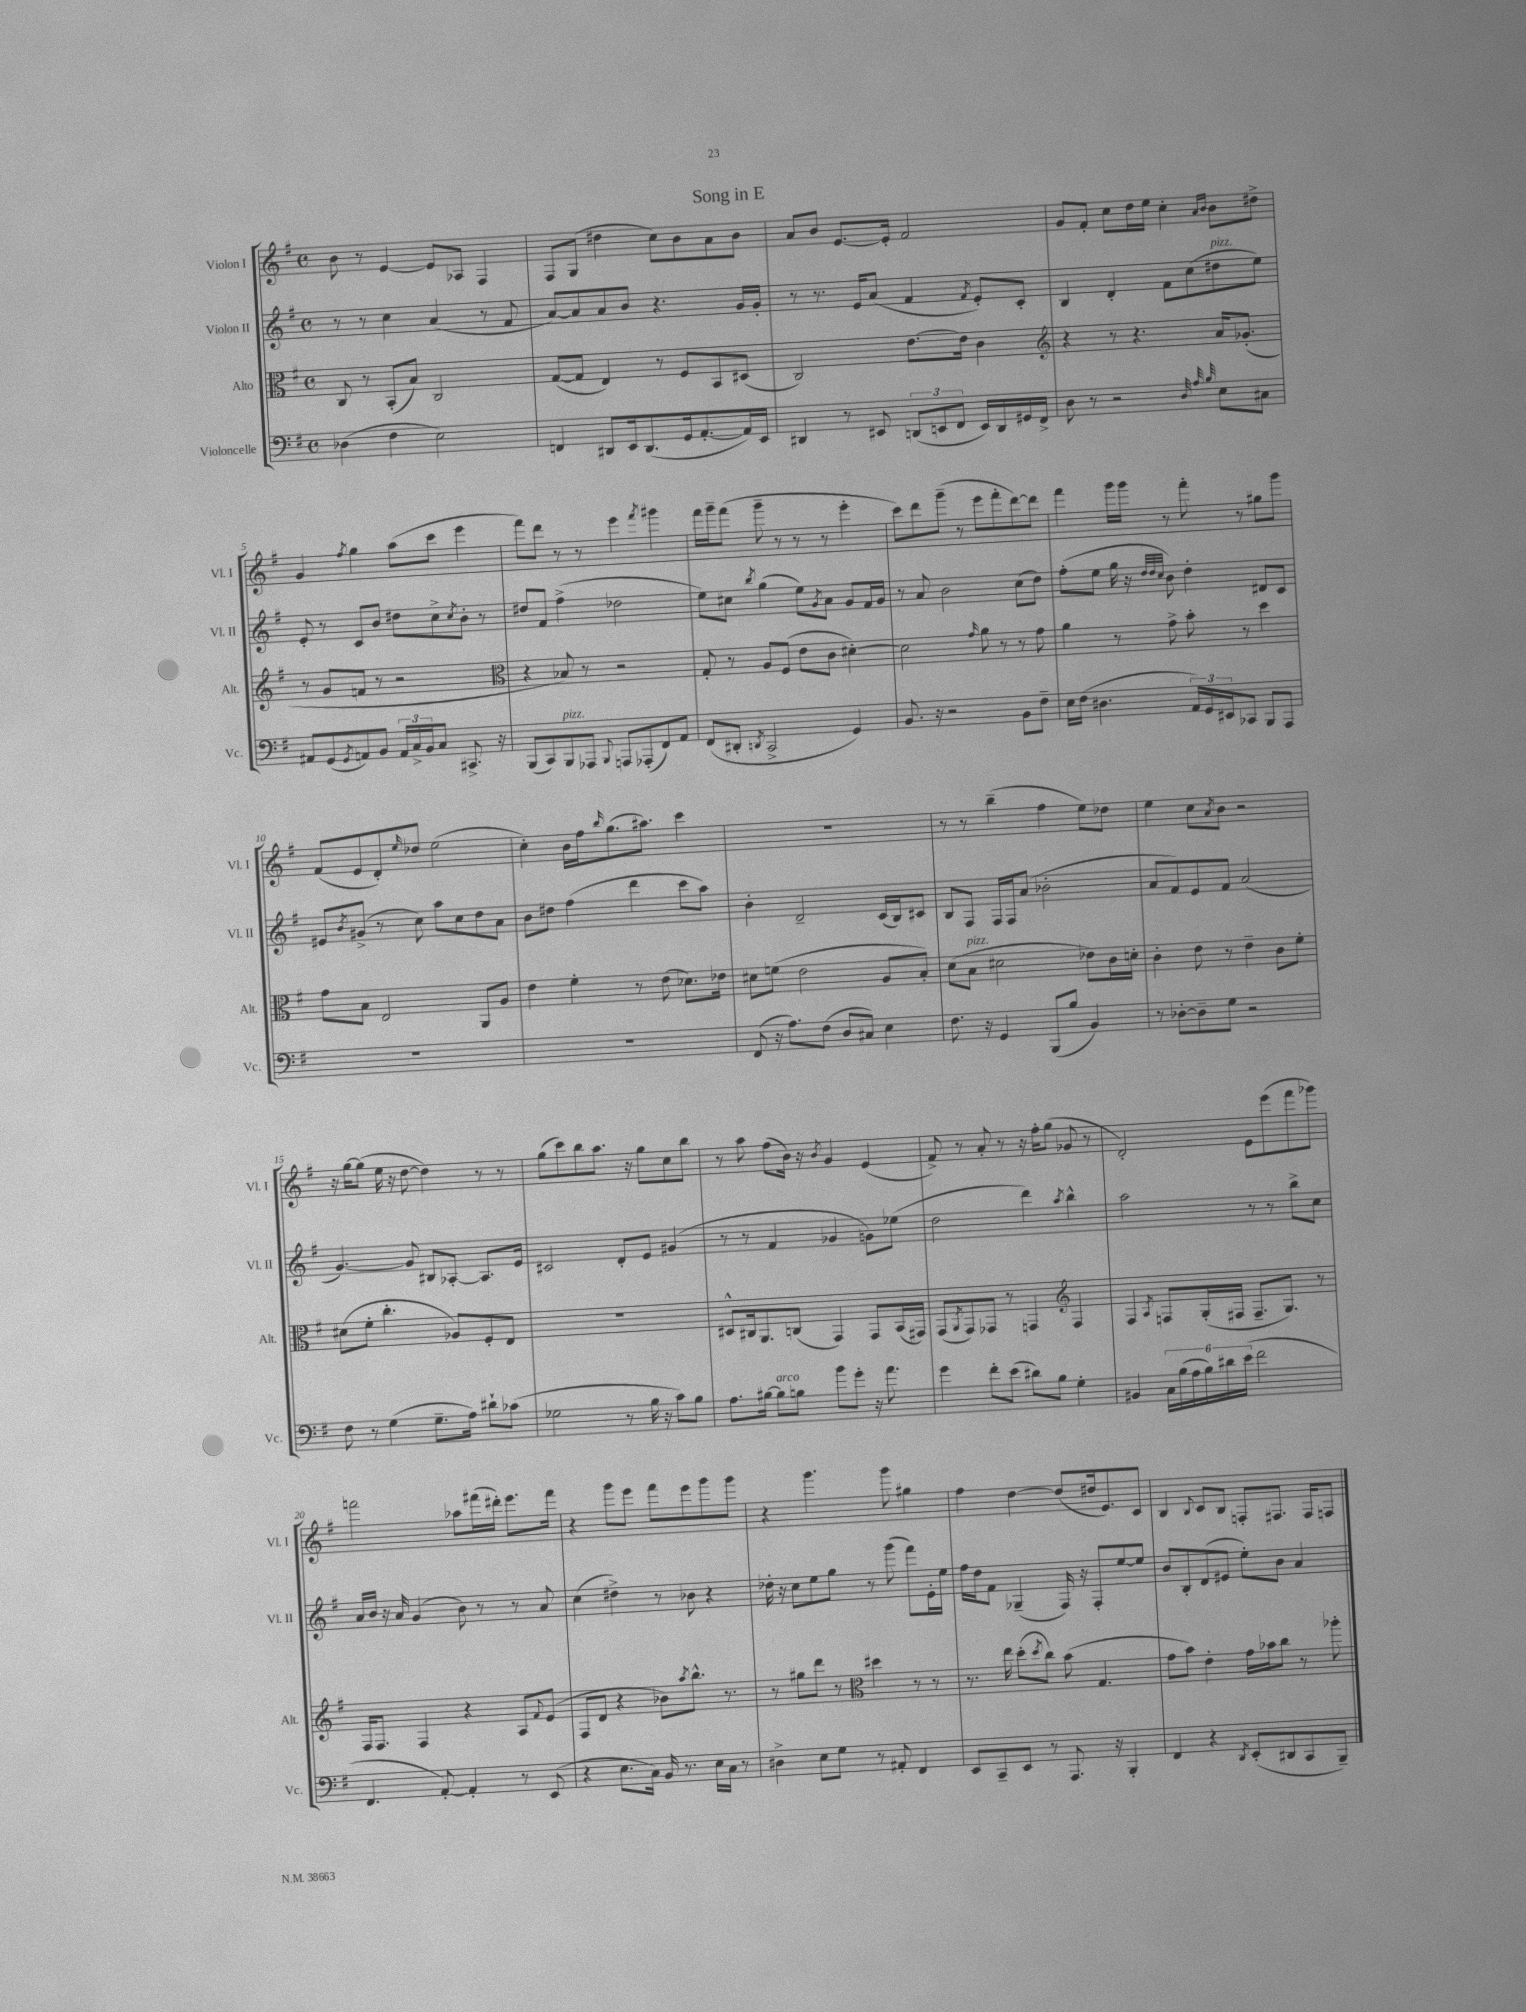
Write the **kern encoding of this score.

**kern	**kern	**kern	**kern
*part4	*part3	*part2	*part1
*staff4	*staff3	*staff2	*staff1
*I"Violoncelle	*I"Alto	*I"Violon II	*I"Violon I
*I'Vc.	*I'Alt.	*I'Vl. II	*I'Vl. I
*clefF4	*clefC3	*clefG2	*clefG2
*k[f#]	*k[f#]	*k[f#]	*k[f#]
*M4/4	*M4/4	*M4/4	*M4/4
*met(c)	*met(c)	*met(c)	*met(c)
=1	=1	=1	=1
(4D-X\	8C/	8r	8b\
.	8r	8r	8r
4F#\	(8BB'/L	4cc\	[4e/
.	8B/J)	.	.
2E\)	2C/	(4a/	8e/L]
.	.	.	8A-X/J
.	.	8r	4F#/
.	.	8f#/	.
=2	=2	=2	=2
4FFn/	([8G/L	[8a/L)	8F#/L
.	8G/J]	8a/]	(8G/J
8DD#X/L	4E/)	8a/	4dd#X\
16EE/k	.	8b/J	.
(8.DD#/	.	.	.
.	8r	4.r	8cc\L)
16GG/k	8F#/L	.	8b\
[8.AA'/	.	.	.
.	8BB/	.	8a\
16AA/L])	(8D#X/J	16g/LL	8b\J
16EE/JJ	.	16g'/JJ	.
=3	=3	=3	=3
4DD#X/	2C/)	8r	8a/L
.	.	8.r	8b/J
8r	.	.	[8.e/L
.	.	16e/KL	.
8EE#X/	.	(8a/J	.
.	.	.	16e'/Jk]
(12DDn/L	[8.e\L	4f#/	2f#/
12EEn/	.	.	.
12FF#/J	.	.	.
.	16e\Jk]	.	.
.	.	8qf#/	.
16EE/LL)	4c\	8e'/L)	.
16DD/	.	.	.
16GG#X/	.	8c'/J	.
16FF#^/JJ	.	.	.
=4	=4	=4	=4
*	*clefG2	*	*
8D\	4r	4B/	8g/L
8r	.	.	8f#'/J
2r	8r	4d'/	8cc\L
.	4.r	.	16dd\L
.	.	.	16ee\JJ
.	.	8f#\L	4cc'\
.	.	(8cc\	.
32qqD/	.	.	.
32qqA/	.	.	16qqa/LL
32qqB/	.	.	16qqb/JJ
!	!	!LO:TX:a:i:t=pizz.	!
8E\L	16a/KL	8dd#X\	8b\L
.	(8.g-X'/J	.	.
8C#X\J	.	8ee\J)	8dd#X^\J
!!LO:LB:g=z
=5	=5	=5	=5
8AA#X/L	8r	8e'/	4g/
(8GG/	8g/L	8r	.
8qGG/	.	.	8qff#/
8AAn/)	8fn/J	8c/L	4gg\
8BB/J	8r	8b/J	.
24AA/LL	2r	8dd#X\L	(8aa\L
24C^/	.	.	.
24BB/J	.	.	.
8C/J	.	8cc^\	8ccc\J
.	.	8qcc/	.
8.CC#X^/	.	8b'\J	4eee\
.	.	8r	.
16r	.	.	.
=6	=6	=6	=6
*	*clefC3	*	*
(8BBB/L	4r	8dd#X/L	8fff#\L)
8CC/)	.	8f#/J	8ddd\J
!LO:TX:a:i:t=pizz.	!	!	!
8BBB/	8B-X/)	(4ff#^\	8r
8AAA-X/J	8r	.	8r
8qqBBB/	.	.	.
8AAAn/L	2r	2dd-X\	4eee\
(8AAA-X'/	.	.	.
.	.	.	8qfff#/
8FF#/)	.	.	4ggg#X\
8AA/J	.	.	.
=7	=7	=7	=7
(8FF#/L	8G'/	8ee\L)	16fff#\LL
.	.	.	16ggg~\J
8DD#X'/J	8r	8cc#X\J	(8fff#\J
8qDDn/	.	8qbb/	.
2CC^/	8A/L	(4gg\	8ggg~\
.	(8F#/J	.	8r
.	8e\L	8ee\L)	8r
.	.	8qg/	.
.	8c\J	8a\J	8r
4GG/)	[4d#X'\)	8g/L	4eee'\
.	.	16f#/L	.
.	.	16g/JJ	.
=8	=8	=8	=8
8.BB/	2d#\]	8r	8ccc\L)
.	.	8a/	8ddd\
16r	.	.	.
2r	.	2b\	(8ggg~\J
.	.	.	8r
.	16qqg/	.	.
.	8a\	.	8eee\L
.	8r	.	8fff#'\
8BB\L	8r	(8cc\L	[8ddd\)
8F#~\J	8g\	8dd\J)	8ddd\J]
=9	=9	=9	=9
16E\LL	4a\	(8ff#'\L	4fff#\
(16F#\JJ	.	.	.
4.D#X\	.	8ee\J	.
.	8r	16gg\	16ggg\LL
.	.	16r	16ggg\JJ
.	.	32qqdd/LLL	.
.	.	32qqdd/	.
.	.	32qqcc/JJJ	.
.	8g^\	8b\)	8r
24AA/LL)	8b'\	4dd'\	8fff#'\
24GG/	.	.	.
24EE#X/J	.	.	.
8CC-X/J	8r	.	8r
8BBB/L	4dd\	8d#X/L	8gg#X\L
8AAA/J	.	8c/J	8ggg\J
!!LO:LB:g=z
=10	=10	=10	=10
1r	8g\L	8e#X/L	(8f#/L
.	.	8qb/	.
.	8B\J	(8g#X^/J	8e/
.	2E/	8r	8d'/)
.	.	.	16qqee/
.	.	8cc\)	8dd-X/J
.	.	8aa\L	(2ee\
.	.	8cc\	.
.	8AA/L	8dd\	.
.	8A/J	8a\J	.
=11	=11	=11	=11
1r	4e\	8b\L	4cc'\)
.	.	8dd#X\J	.
.	4f#'\	(4ff#\	16b\LL
.	.	.	16ff#\J
.	.	.	16qqbb/
.	.	.	(8.gg\
.	8r	4ddd\	.
.	.	.	8.aa#X\J)
.	(8e\	.	.
.	8.d-X\L)	8ccc\L	4ccc\
.	.	8aa\J)	.
.	16e-X\Jk	.	.
=12	=12	=12	=12
(8FF#/	8d#X\L	4b'\	1r
16r	(8fn\J	.	.
8.A\L)	.	.	.
.	2e\	2d~/	.
(8F#\J	.	.	.
8D/L	.	.	.
8C#X/J)	.	.	.
4E\	8A/L	(16c/LL	.
.	.	16B/J)	.
.	8B'/J)	8c#X/J	.
=13	=13	=13	=13
8.F#\	(8d\L	8B/L	8r
!	!LO:TX:a:i:t=pizz.	!	!
.	8B\J	8F#/J	8r
16r	.	.	.
4GG/	2d#X\	16F#/LL	(4bb~\
.	.	16F#/J	.
.	.	(8a/J	.
(8BBB/L	.	2b-X'\	4ff#\
8B/J	.	.	.
4BB/)	8e-X\L)	.	8ee\L)
.	16c\L	.	8dd-X\J
.	16dn'\JJ	.	.
=14	=14	=14	=14
8r	4c'\	8a/L	4ee\
[8D-X'\L	.	8f#/)	.
8D-~\]	8e\	8e/	8cc\L
.	.	.	8qa/
8G\J	8r	8f#/J	8b\J
2r	4e~\	(2a/	2r
.	8c\L	.	.
.	8f#'\J	.	.
!!LO:LB:g=z
=15	=15	=15	=15
8F#\	(8d#X\L	[4.g/)	16r
.	.	.	[16gg\KL
8r	8f#'\J	.	(8gg\J]
(4G\	4.cc'\	.	16ee\
.	.	.	16r
.	.	8g/]	[8dd\
8.G~\L	.	8B#X/L	4dd\])
.	8A-X/L)	[8A-X'/J	.
16A\Jk)	.	.	.
8d#X`\L	8F#'/	8.A-/L]	8r
(8c-X\J	8E/J	.	8r
.	.	16e/Jk	.
=16	=16	=16	=16
2G-X\	1r	2c#X/	(8gg\L
.	.	.	8ccc\)
.	.	.	8bb\
.	.	.	8.aa\J
8r	.	8d'/L	.
.	.	.	16r
16B\	.	8e/J	8gg\L
16r	.	.	.
8c\L)	.	(4g#X/	8cc\
8B\J	.	.	8bb\J
=17	=17	=17	=17
8.A\L	8D#X^^/L	8r	8r
.	16C#X/k	8r	8aa\
[16B#X\Jk	8.AA/	.	.
!LO:TX:a:i:t=arco	!	!	!
8B#\L]	.	4f#/	(8ff#\L
8Bn\J	(8Cn/J	.	16b\Jk)
.	.	.	16r
.	.	.	8qb/
8b\L	4GG/)	4g-X/	4g/
8g'\J	.	.	.
16r	8GG/L	8gn\L)	(4e/
8.a\	.	.	.
.	(16BB/L	(8ee-X\J	.
.	16GG#X/JJ)	.	.
=18	=18	=18	=18
4g\	(8GG/L	2dd\	8f#^/)
.	8qAA/	.	.
.	8GG/)	.	8r
8f#'\L	8GG-X/J	.	8a'/
(8e\J	8r	.	8r
8d#X\L)	4GGn/	4ddd\)	16r
.	.	.	16ff#'\KL
8B\J	.	.	(8gg\J
*	*clefG2	*	*
.	.	8qaa/	.
4G'\	4F#/	4bb^^\	8g-X/
.	.	.	8r
=19	=19	=19	=19
4BB#X/	4F#/	2aa\	2d'/)
.	8qA/	.	.
24C\LL	8Fn/L	.	.
(24B\	.	.	.
24A\	.	.	.
24B\)	(16G'/L	.	.
24d#X\	.	.	.
.	16F#X/JJ	.	.
(24e\JJ	.	.	.
2f#\	8.F#~/L	8r	8e\L
.	.	8r	(8eee\
.	8.G/J)	.	.
.	.	8bb^\L	8fff#\
.	8r	8cc\J	8ggg-X\J)
!!LO:LB:g=z
=20	=20	=20	=20
4.FF#/	16F#/KL	16a/LL	2fffn\
.	8.F#/J	16b/JJ	.
.	.	16r	.
.	.	16a/	.
.	4F#/	(4g/	.
[8AA'/)	.	.	.
4AA'/]	4r	8b\)	8aa-X\L
.	.	8r	(16fff#X\L
.	.	.	16ddd#X'\JJ)
8r	8A/L	8r	8.eee\L
.	8qqf#/	.	.
(8EE/	(8e/J	8a/	.
.	.	.	16fff#\Jk
=21	=21	=21	=21
4r	8F#/L	(4cc\	4r
.	8d/J	.	.
8.E\L	4r	4dd#X^\)	8ggg\L
.	.	.	8eee\J
16C\Jk)	.	.	.
16BB/	8b-X\L)	8r	8fff#\L
8.r	.	.	.
.	8qaa/	.	.
.	8.bb^^\J	8b-X\	8eee\
16E\LL	.	4r	8ggg\
16C\JJ	8.r	.	.
8r	.	.	8ggg\J
=22	=22	=22	=22
4D#X^\	8r	16dd-X'\	4r
.	.	16r	.
.	8gg#X\L	8cc\L	.
8E\L	8ddd\J	8ee\	4.ggg\
8G\J	8r	8gg\J	.
*	*clefC3	*	*
8r	4dd#X\	8r	.
8AA#X'/	.	(8ggg\	8ggg\
4FF#/	8r	8fff#\L)	4gg#X\
.	8r	16e'\L	.
.	.	16ee\JJ	.
=23	=23	=23	=23
8EE/L	8.r	16ff#\LL	4ff#\
.	.	16dd\J	.
8CC~/	.	8f#\J	.
.	16ee\	.	.
8EE/J	(8dd'\L	(4G-X~/	[4dd\
.	8qdd/	.	.
8r	8cc\J)	.	.
8.AAA/	(8b\	16F#/)	(8dd/L]
.	.	16r	.
.	4.G/	8F#'/L	16dd#X/k
16r	.	.	8.e/)
4BBB'/	.	[8ee/	.
.	.	8ee/J]	8c/J
=24	=24	=24	=24
4FF#/	8g\L	8b/L	4B/
.	8b\J)	8B'/	.
.	.	.	8qqB/
4r	4e'\	(8d/	8c/L
.	.	8e#X/J	8B/J
8qDD/	.	.	.
(8EE'/L	16g\LL	8ee'\L)	8Fn'/L
.	16b-X\J	.	.
8DD#X/	8cc\J	8b\J	8.F#X/J
8CC/	8r	4a/	.
.	.	.	16F#/KL
8BBB~/J)	8aa-X'\	.	8Fn/J
==	==	==	==
*-	*-	*-	*-
